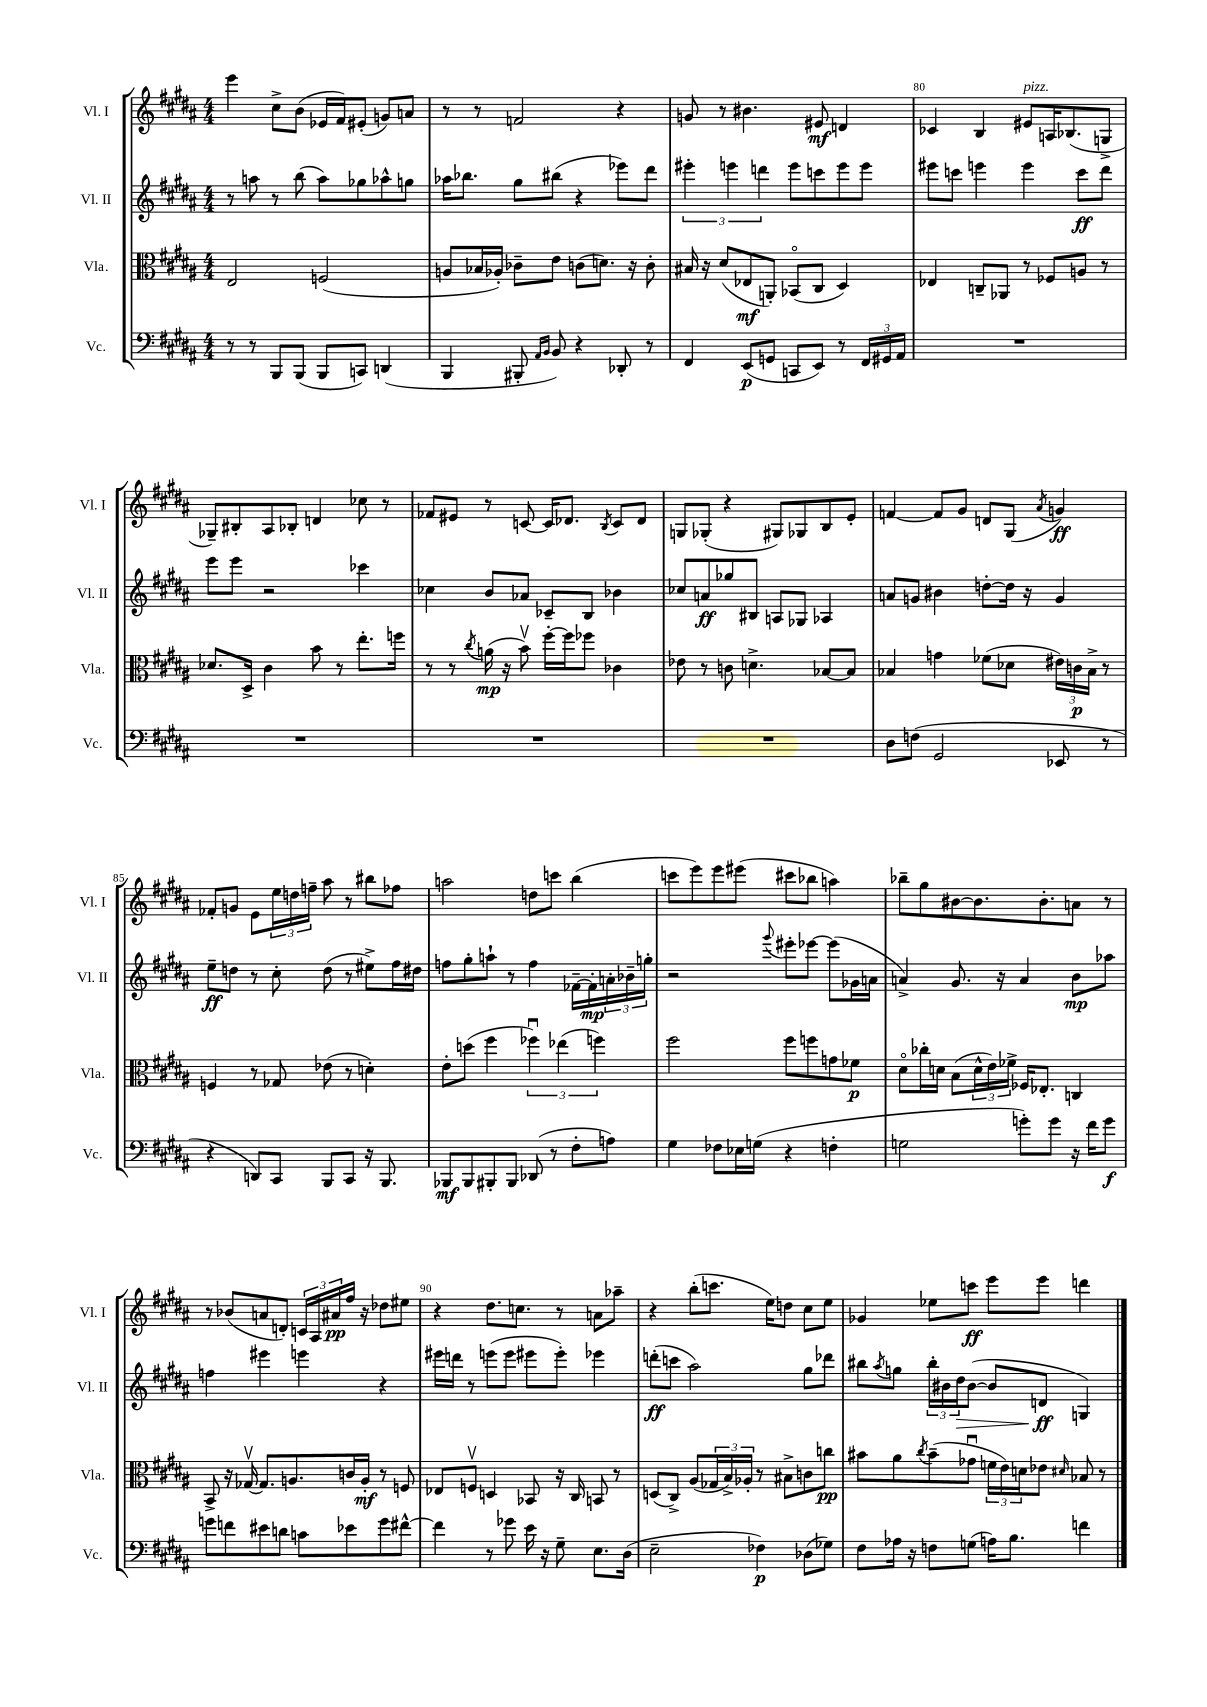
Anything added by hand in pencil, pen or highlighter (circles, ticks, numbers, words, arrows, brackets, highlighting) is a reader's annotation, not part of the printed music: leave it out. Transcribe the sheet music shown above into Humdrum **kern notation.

**kern	**dynam	**kern	**dynam	**kern	**dynam	**kern	**dynam
*part4	*part4	*part3	*part3	*part2	*part2	*part1	*part1
*staff4	*staff4	*staff3	*staff3	*staff2	*staff2	*staff1	*staff1
*I"Vc.	*	*I"Vla.	*	*I"Vl. II	*	*I"Vl. I	*
*I'Vc.	*	*I'Vla.	*	*I'Vl. II	*	*I'Vl. I	*
*clefF4	*	*clefC3	*	*clefG2	*	*clefG2	*
*k[f#c#g#d#a#]	*	*k[f#c#g#d#a#]	*	*k[f#c#g#d#a#]	*	*k[f#c#g#d#a#]	*
*M4/4	*	*M4/4	*	*M4/4	*	*M4/4	*
=77	=77	=77	=77	=77	=77	=77	=77
8r	.	2E/	.	8r	.	4eee\	.
8r	.	.	.	8aan\	.	.	.
8BBB/L	.	.	.	8r	.	8cc#^\L	.
(8BBB/J	.	.	.	(8bb\	.	(8b\J	.
8BBB/L	.	(2Fn/	.	8aa\L)	.	16e-X/LL	.
.	.	.	.	.	.	16f#/J)	.
8CCn/J)	.	.	.	8gg-X\	.	(8e#X'/J	.
(4DDn/	.	.	.	8aa-X^^\	.	8gn/L)	.
.	.	.	.	8ggn\J	.	8an/J	.
=78	=78	=78	=78	=78	=78	=78	=78
4BBB/	.	8An/L	.	16aa-X\KL	.	8r	.
.	.	.	.	8.bb-X\J	.	.	.
.	.	16B-X/L	.	.	.	8r	.
.	.	16A-X'/JJ)	.	.	.	.	.
8BBB#X'/	.	8c-X~\L	.	8gg#\L	.	2fn/	.
16qqAA#/LL	.	.	.	.	.	.	.
16qqBB/JJ	.	.	.	.	.	.	.
8BB/)	.	8e\J	.	(8bb#X\J	.	.	.
4r	.	(8cn\L	.	4r	.	.	.
.	.	8.dn\J)	.	.	.	.	.
8DD-X'/	.	.	.	8eee-X\L)	.	4r	.
.	.	16r	.	.	.	.	.
8r	.	8c'\	.	8ddd#\J	.	.	.
=79	=79	=79	=79	=79	=79	=79	=79
4FF#/	.	16B#X/	.	6eee#X'\	.	8gn/	.
.	.	16r	.	.	.	.	.
.	.	(8d#/L	.	.	.	8r	.
.	.	.	.	6eeen\	.	.	.
(8EE/L	p	8E-X/	mf	.	.	4.b#X\	.
.	.	.	.	6dddn\	.	.	.
8GGn/J	.	8AAn'/J)	.	.	.	.	.
8CCn/L	.	(8BB-X/L	.	8eee\L	.	.	.
8EE/J)	.	8C#/J	.	8cccn\	.	8e#X/	mf
8r	.	4D#/)	.	8eee\	.	4dn/	.
24FF#/LL	.	.	.	8eee\J	.	.	.
24GG#X/	.	.	.	.	.	.	.
24AA#/JJ	.	.	.	.	.	.	.
=80	=80	=80	=80	=80	=80	=80	=80
1r	.	4E-X/	.	8eee#X\L	.	4c-X/	.
.	.	.	.	8cccn\J	.	.	.
.	.	8Cn~/L	.	4eeen\	.	4B/	.
.	.	8AA-X/J	.	.	.	.	.
!	!	!	!	!	!	!LO:TX:a:i:t=pizz.	!
.	.	8r	.	4eee\	.	8e#X/L	.
.	.	8F-X/L	.	.	.	16An/K	.
.	.	.	.	.	.	(8.B-X/	.
.	.	8An/J	.	8ccc\L	ff	.	.
.	.	8r	.	8ddd#\J	.	8Gn^/J	.
!!LO:LB:g=z
=81	=81	=81	=81	=81	=81	=81	=81
1r	.	8.d-X/L	.	8eee\L	.	8G-X~/L)	.
.	.	.	.	8eee\J	.	8B#X'/	.
.	.	16D#^/Jk	.	.	.	.	.
.	.	4c#\	.	2r	.	8A#/	.
.	.	.	.	.	.	8B-X'/J	.
.	.	8b\	.	.	.	4dn/	.
.	.	8r	.	.	.	.	.
.	.	8.ee'\L	.	4ccc-X\	.	8cc-X\	.
.	.	.	.	.	.	8r	.
.	.	16ffn\Jk	.	.	.	.	.
=82	=82	=82	=82	=82	=82	=82	=82
1r	.	8r	.	4cc-X\	.	8f-X/L	.
.	.	8r	.	.	.	8e#X/J	.
.	.	8qcc#/	.	.	.	.	.
.	.	(16an\	mp	8b/L	.	8r	.
.	.	16r	.	.	.	.	.
.	.	8bv\)	.	8a-X/J	.	[8cn/	.
.	.	[16ff#'\LL	.	8c-X~/L	.	16c/KL]	.
.	.	16ff#\J]	.	.	.	8.d-X/J	.
.	.	8ff-X\J	.	8B/J	.	.	.
.	.	.	.	.	.	8qB/	.
.	.	4c-X\	.	4b-X\	.	8c/L	.
.	.	.	.	.	.	8d-/J	.
=83	=83	=83	=83	=83	=83	=83	=83
1r	.	8e-X\	.	8cc-X/L	.	8Gn/L	.
.	.	8r	.	8an/	ff	(8G-X'/J	.
.	.	8cn\	.	8gg-X/	.	4r	.
.	.	4.dn^\	.	8B#X/J	.	.	.
.	.	.	.	8An/L	.	8G#X/L)	.
.	.	.	.	8G-X/J	.	8G-X/	.
.	.	[8B-X/L	.	4A-X/	.	8B/	.
.	.	8B-/J]	.	.	.	8e'/J	.
=84	=84	=84	=84	=84	=84	=84	=84
8D#\L	.	4B-X/	.	8an/L	.	[4fn/	.
(8Fn\J	.	.	.	8gn/J	.	.	.
2GG#/	.	4gn\	.	4b#X\	.	8f/L]	.
.	.	.	.	.	.	8g#/J	.
.	.	(8f-X\L	.	[8ddn'\L	.	8dn/L	.
.	.	8d-X\J	.	16dd\Jk]	.	(8G#/J	.
.	.	.	.	16r	.	.	.
.	.	.	.	.	.	8qa#/	.
8EE-X/	.	24e#X\LL)	.	4g/	.	4gn/)	ff
.	.	24cn\	p	.	.	.	.
.	.	24B-^\JJ	.	.	.	.	.
8r	.	8r	.	.	.	.	.
!!LO:LB:g=z
=85	=85	=85	=85	=85	=85	=85	=85
4r	.	4Fn/	.	8ee~\L	ff	8f-X'/L	.
.	.	.	.	8ddn\J	.	8gn/J	.
8DDn/L)	.	8r	.	8r	.	8e\L	.
8CC#/J	.	8G-X/	.	8cc#'\	.	24ee\L	.
.	.	.	.	.	.	24ddn\	.
.	.	.	.	.	.	24ffn~\JJ	.
8BBB/L	.	(8e-X\	.	(8dd\	.	8aa#\	.
8CC#/J	.	8r	.	8r	.	8r	.
16r	.	4dn'\)	.	8ee#X^\L)	.	8bb#X\L	.
8.BBB/	.	.	.	.	.	.	.
.	.	.	.	16ff#\L	.	8ff-X\J	.
.	.	.	.	16dd#X\JJ	.	.	.
=86	=86	=86	=86	=86	=86	=86	=86
8BBB-X/L	mf	8e'\L	.	8ffn\L	.	2aan\	.
8BBB-/	.	(8ddn\J	.	8gg#'\	.	.	.
8BBB#X'/	.	4ff#\	.	8aan`\J	.	.	.
8BBB#/J	.	.	.	8r	.	.	.
(8DD-X/	.	6ff-Xu\)	.	4ff\	.	8ddn\L	.
8r	.	.	.	.	.	8cccn\J	.
.	.	(6ee-X\	.	.	.	.	.
8F#'\L	.	.	.	[16f-X~\LL	.	(4bb\	.
.	.	.	.	16f-'\]	mp	.	.
.	.	6ffn\)	.	.	.	.	.
8An\J)	.	.	.	24an'\	.	.	.
.	.	.	.	24b-X~\	.	.	.
.	.	.	.	24ggn'\JJ	.	.	.
=87	=87	=87	=87	=87	=87	=87	=87
4G#\	.	2ff#\	.	2r	.	8cccn\L	.
.	.	.	.	.	.	8eee\)	.
8F-X\L	.	.	.	.	.	8eee\	.
16E-X\L	.	.	.	.	.	(8eee#X\J	.
(16Gn\JJ	.	.	.	.	.	.	.
.	.	.	.	8qqggg#/	.	.	.
4r	.	8ff#\L	.	8eee#X'\L	.	8ccc#X\L	.
.	.	8ffn\	.	[8eee-X\J	.	8bb-X\J	.
4Fn'\	.	8gn\	.	(8eee-\L]	.	4aan\)	.
.	.	8f-X\J	p	16g-X\L	.	.	.
.	.	.	.	16an\JJ	.	.	.
=88	=88	=88	=88	=88	=88	=88	=88
2Gn\	.	8d#\L	.	4an^/)	.	8bb-X~\L	.
.	.	16cc-X'\L	.	.	.	8gg#\	.
.	.	16dn\JJ	.	.	.	.	.
.	.	(8B\L	.	8.g#/	.	[8b#X\	.
.	.	24d^^\L	.	.	.	8.b#\]	.
.	.	24e\)	.	.	.	.	.
.	.	.	.	16r	.	.	.
.	.	24f-X^\JJ	.	.	.	.	.
8gn'\L)	.	16F-X/KL	.	4a/	.	.	.
.	.	8.E-X'/J	.	.	.	8.b#'\	.
8g\J	.	.	.	.	.	.	.
16r	.	4Cn/	.	8b\L	mp	8an\J	.
16f#\KL	.	.	.	.	.	.	.
8g\J	f	.	.	8aa-X\J	.	8r	.
!!LO:LB:g=z
=89	=89	=89	=89	=89	=89	=89	=89
8gn\L	.	8BB^/	.	4ffn\	.	8r	.
8fn\	.	16r	.	.	.	(8b-X/L	.
.	.	[16G-Xv/	.	.	.	.	.
8e#X\	.	8.G-/L]	.	4eee#X\	.	8an/	.
8dn\J	.	.	.	.	.	8dn'/J)	.
.	.	8.An/	.	.	.	.	.
8cn\L	.	.	.	4eeen\	.	24cn/LL	.
.	.	.	.	.	.	24A#/	.
.	.	.	.	.	.	24a#X/	pp
8e-X\	.	16cn/L	.	.	.	16ff#/JJ	.
.	.	16A'/JJ	mf	.	.	16r	.
8g\	.	8r	.	4r	.	8dd-X\L	.
[8f#X^^\J	.	8Fn/	.	.	.	8ee#X\J	.
=90	=90	=90	=90	=90	=90	=90	=90
4f#\]	.	8E-X/L	.	16eee#X\LL	.	4r	.
.	.	.	.	16dddn\JJ	.	.	.
.	.	8Fnv/J	.	8r	.	.	.
8r	.	4Dn/	.	(8eeen\L	.	8.dd#\L	.
8g-X\	.	.	.	8eee\J	.	.	.
.	.	.	.	.	.	8.ccn\J	.
16e\	.	8BB-X/	.	8eee#X\L	.	.	.
16r	.	.	.	.	.	.	.
8G#~\	.	16r	.	8eee#'\J)	.	8r	.
.	.	16C#/	.	.	.	.	.
8.E\L	.	8BBn/	.	4eee-X\	.	8an\L	.
.	.	8r	.	.	.	8aa-X~\J	.
(16D#\Jk	.	.	.	.	.	.	.
=91	=91	=91	=91	=91	=91	=91	=91
2E~\	.	(8Dn/L	.	(8dddn'\L	ff	4r	.
.	.	8C#^/J)	.	8cccn\J	.	.	.
.	.	(8A#/L	.	2aa#\)	.	(8bb'\L	.
.	.	24G-X/L	.	.	.	8.cccn\J	.
.	.	24B^/)	.	.	.	.	.
.	.	24A-X'/JJ	.	.	.	.	.
4F-X\)	p	8r	.	.	.	.	.
.	.	.	.	.	.	16ee\KL)	.
.	.	8B#X^\L	.	.	.	8ddn\J	.
(8D-X\L	.	8cn\	.	8gg#\L	.	8cc#\L	.
8G-X\J)	.	8ccn\J	pp	8ddd-X\J	.	8ee\J	.
=92	=92	=92	=92	=92	=92	=92	=92
8F#\L	.	8b#X\L	.	8bb#X\L	.	4g-X/	.
.	.	.	.	8qaa#/	.	.	.
16A-X\Jk	.	8a#\	.	8ggn\J	.	.	.
16r	.	.	.	.	.	.	.
.	.	8qcc#/	.	.	.	.	.
8Fn\L	.	(8b#~\	.	24bb#'\LL	.	8ee-X\L	.
.	.	.	.	24b#X\	.	.	.
!	!	!	!	!	!LO:HP:b	!	!
.	.	.	.	24dd#\J	>	.	.
(8Gn\J	.	8g-Xu\J	.	([8b#\J	.	8cccn\J	ff
16An\KL)	.	24fn\LL	.	8b#/L]	.	8eee\L	.
.	.	24e\)	.	.	.	.	.
8.B\J	.	.	.	.	.	.	.
.	.	24dn\J	.	.	.	.	.
.	.	8e-X\J	.	8dn/J	ff	8eee\J	.
.	.	16qqd#X/	.	.	.	.	.
4fn\	.	8B-X/	.	4Gn/)	]	4dddn\	.
.	.	8r	.	.	.	.	.
==	==	==	==	==	==	==	==
*-	*-	*-	*-	*-	*-	*-	*-
